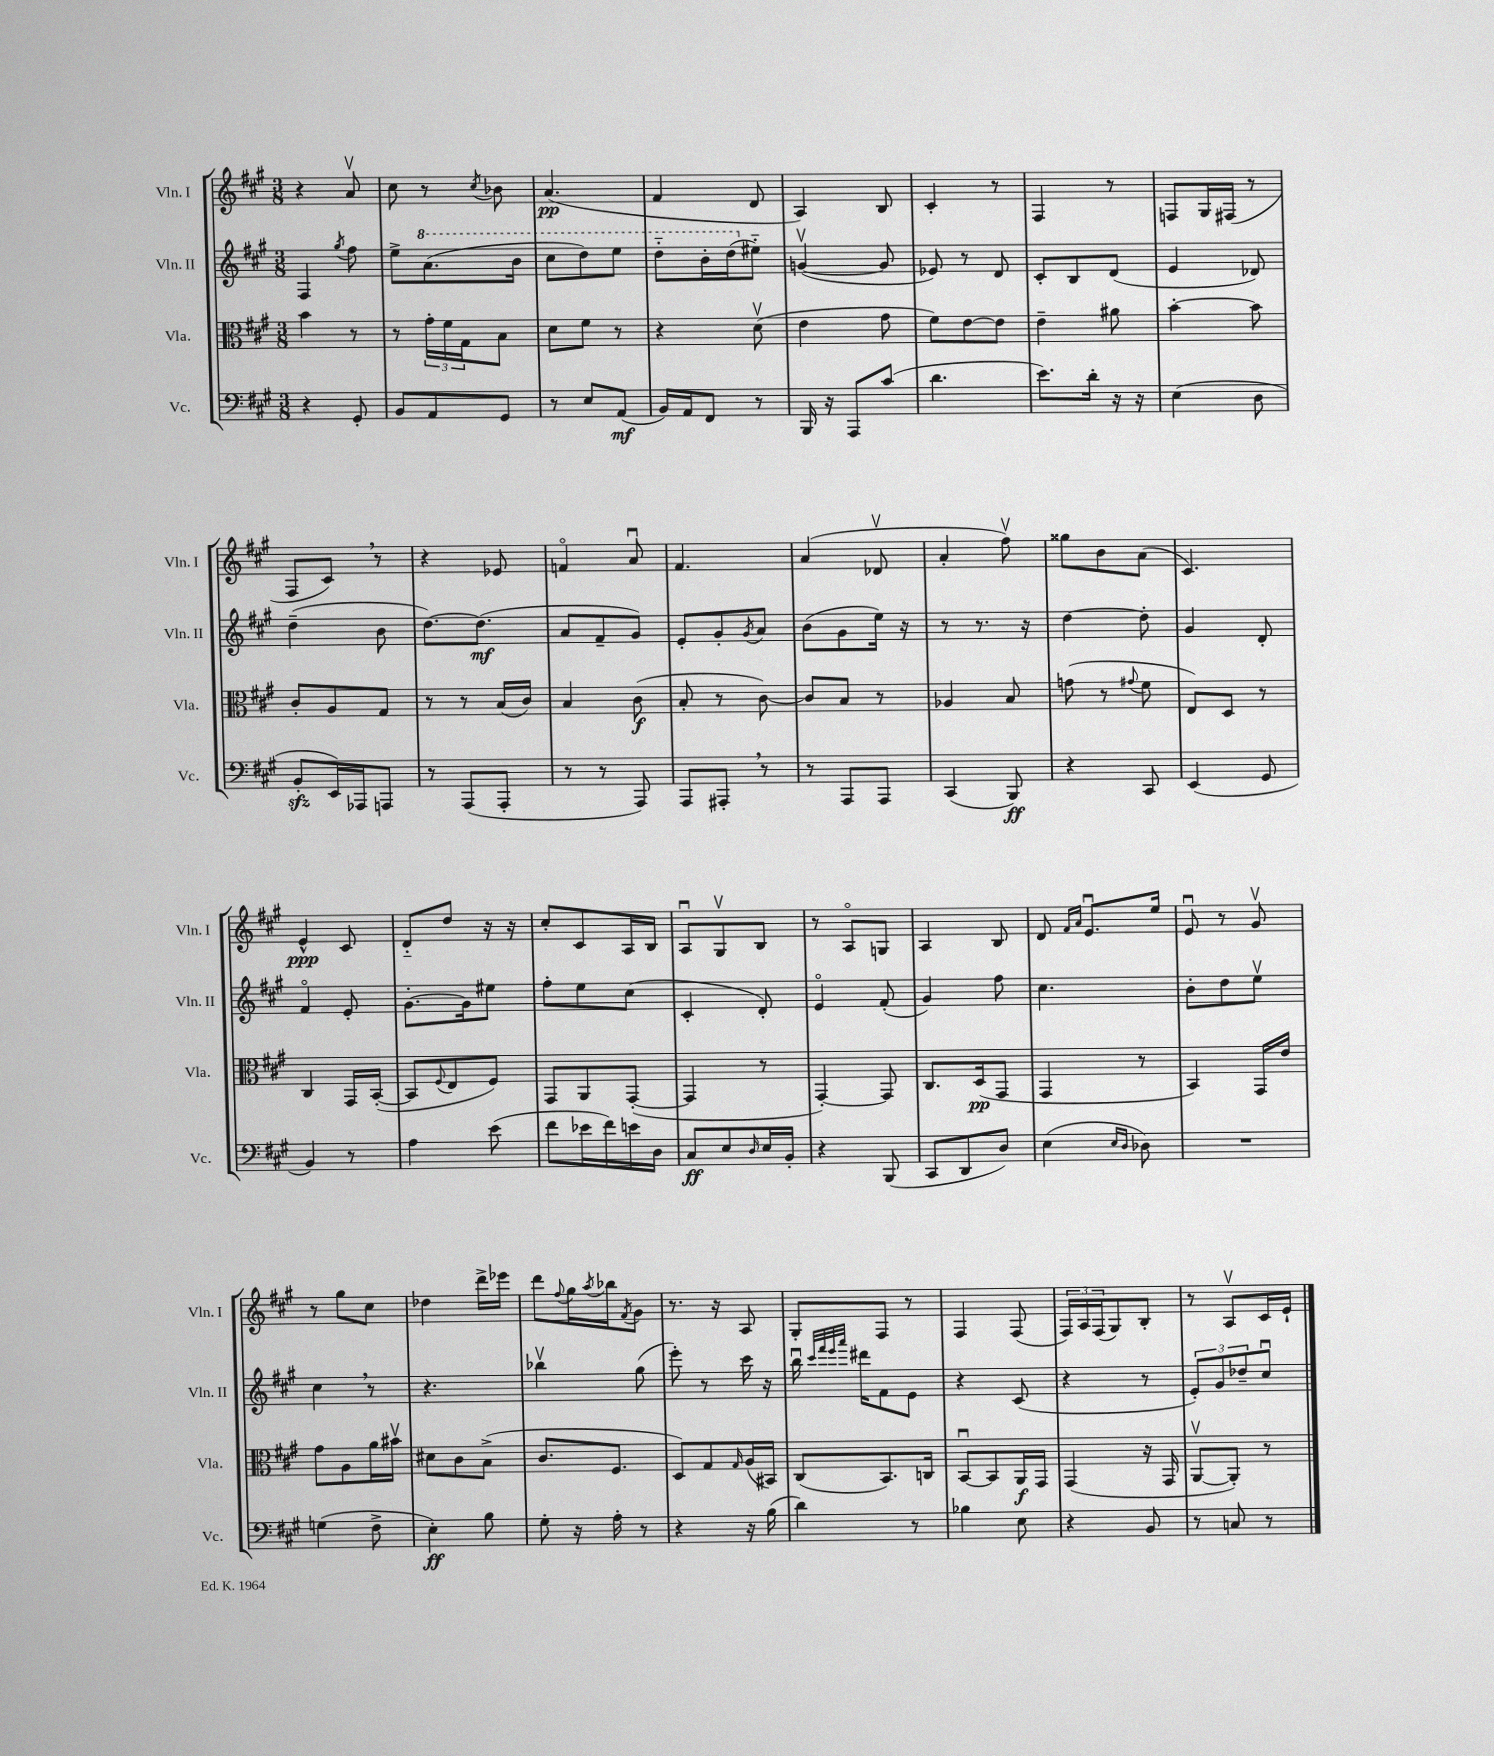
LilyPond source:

<<
\new StaffGroup <<
\new Staff = "s0" \with { instrumentName = "Vln. I" shortInstrumentName = "Vln. I" } {
    \clef treble \key a \major \numericTimeSignature \time 3/8
    r4 a'8\upbow |
    cis''8 r8 \acciaccatura { cis''8 } bes'8 |
    a'4.\pp( |
    fis'4 d'8 |
    a4) b8 |
    cis'4-. r8 |
    fis4 r8 |
    f8 gis16 fis16( r8 |
    fis8 cis'8) \breathe r8 |
    r4 ees'8 |
    f'4\flageolet a'8\downbow |
    fis'4. |
    a'4( des'8\upbow |
    a'4-. fis''8\upbow) |
    gisis''8 b'8 a'8( |
    cis'4.) |
    e'4-^\ppp cis'8 |
    d'8-_ d''8 r16 r16 |
    cis''8-. cis'8 a16 b16 |
    a8\downbow gis8\upbow b8 |
    r8 a8\flageolet g8 |
    a4 b8 |
    d'8 \grace { fis'16 a'16 } e'8.\downbow e''16 |
    e'8\downbow r8 gis'8\upbow |
    r8 gis''8 cis''8 |
    des''4 d'''16-> ees'''16 |
    d'''8 \appoggiatura { fis''8 } gis''16 \acciaccatura { a''8 } bes''16 \acciaccatura { fis'8 } gis'8 |
    r8. r16 a8 |
    gis8-. fis8 r8 |
    fis4 fis8( |
    \tuplet 3/2 { fis16) a16 fis16( } gis8) b8-. |
    r8 a8\upbow cis'16 e'16-! \bar "|." |
}
\new Staff = "s1" \with { instrumentName = "Vln. II" shortInstrumentName = "Vln. II" } {
    \clef treble \key a \major \numericTimeSignature \time 3/8
    fis4 \acciaccatura { gis''8 } fis''8 |
    e''8-> \ottava #1 a''8.( b''16 |
    cis'''8 d'''8) e'''8 |
    d'''8-_ b''16-. d'''16( \ottava #0 eis''8-_) |
    g'4~\upbow( g'8 |
    ees'8) r8 d'8 |
    cis'8-. b8 d'8( |
    e'4 des'8) |
    d''4--( b'8 |
    d''8.~) d''8.\mf( |
    a'8 fis'8-- gis'8) |
    e'8-. gis'8-. \acciaccatura { gis'8 } a'8 |
    b'8( gis'8 e''16) r16 |
    r8 r8. r16 |
    d''4~ d''8-. |
    gis'4 d'8-. |
    fis'4\flageolet e'8-. |
    gis'8.~-. gis'16 eis''8 |
    fis''8-. e''8 cis''8( |
    cis'4-. d'8-.) |
    e'4\flageolet fis'8-.( |
    gis'4) fis''8 |
    cis''4. |
    b'8-. d''8 e''8\upbow |
    cis''4 \breathe r8 |
    r4. |
    bes''4\upbow gis''8( |
    e'''8-.) r8 cis'''16 r16 |
    b''16\downbow \grace { cis'''32 fis'''32 e'''32 a'''32 } dis'''16 fis'8 e'8 |
    r4 cis'8( |
    r4 r8 |
    \tuplet 3/2 { e'8-.) gis'8 des''8-- } cis''8\downbow \bar "|." |
}
\new Staff = "s2" \with { instrumentName = "Vla." shortInstrumentName = "Vla." } {
    \clef alto \key a \major \numericTimeSignature \time 3/8
    b'4 r8 |
    r8 \tuplet 3/2 { gis'16-. fis'16 gis16 } b8 |
    d'8 fis'8 r8 |
    r4 d'8\upbow( |
    e'4 gis'8 |
    fis'8) e'8~ e'8 |
    e'4-- ais'8 |
    b'4~-. b'8 |
    cis'8-. a8 gis8 |
    r8 r8 b16( cis'16) |
    b4 cis'8\f( |
    b8-. r8 cis'8~) |
    cis'8 b8 r8 |
    aes4 b8 |
    g'8( r8 \appoggiatura { gis'8 } fis'8 |
    e8) d8 r8 |
    cis4 gis,16 b,16~-.( |
    b,8 \appoggiatura { fis8 } e8 fis8) |
    gis,8 a,8 gis,8~-.( |
    gis,4 r8 |
    gis,4~-.) gis,8 |
    cis8. d16\pp( gis,8 |
    gis,4 r8 |
    b,4) gis,16 e'16 |
    gis'8 a8 a'16 bis'16\upbow |
    dis'8 cis'8 b8->( |
    cis'8. fis8. |
    d8) gis8 \grace { gis16 } a16( bis,16) |
    cis8( b,8.) c16 |
    b,8~\downbow b,8 a,16\f gis,16 |
    gis,4( r16 gis,16 |
    a,8~\upbow a,8-.) r8 \bar "|." |
}
\new Staff = "s3" \with { instrumentName = "Vc." shortInstrumentName = "Vc." } {
    \clef bass \key a \major \numericTimeSignature \time 3/8
    r4 gis,8-. |
    b,8 a,8 gis,8 |
    r8 e8 a,8\mf( |
    b,16) a,16 fis,8 r8 |
    b,,16 r16 a,,8 cis'8( |
    d'4. |
    e'8.) d'16-. r16 r16 |
    e4( d8 |
    b,8-.\sfz e,16) aes,,16 a,,8 |
    r8 a,,8( a,,8-. |
    r8 r8 a,,8) |
    a,,8 ais,,8-. \breathe r8 |
    r8 a,,8 a,,8 |
    cis,4( b,,8\ff) |
    r4 cis,8 |
    e,4( gis,8 |
    b,4) r8 |
    a4 e'8( |
    fis'8 ees'16 fis'16) e'16 d16 |
    cis8\ff e8 \grace { d16 } e16 b,16-. |
    r4 b,,8( |
    cis,8 d,8 d8) |
    e4( \grace { e16 d16 } des8) |
    R4. |
    g4( fis8-> |
    e4-.\ff) b8 |
    gis8-. r16 a16-. r8 |
    r4 r16 b16( |
    d'4) r8 |
    bes4 e8 |
    r4 b,8 |
    r8 c8 r8 \bar "|." |
}
>>
>>
\layout { \context { \Score \remove "Bar_number_engraver" } }
